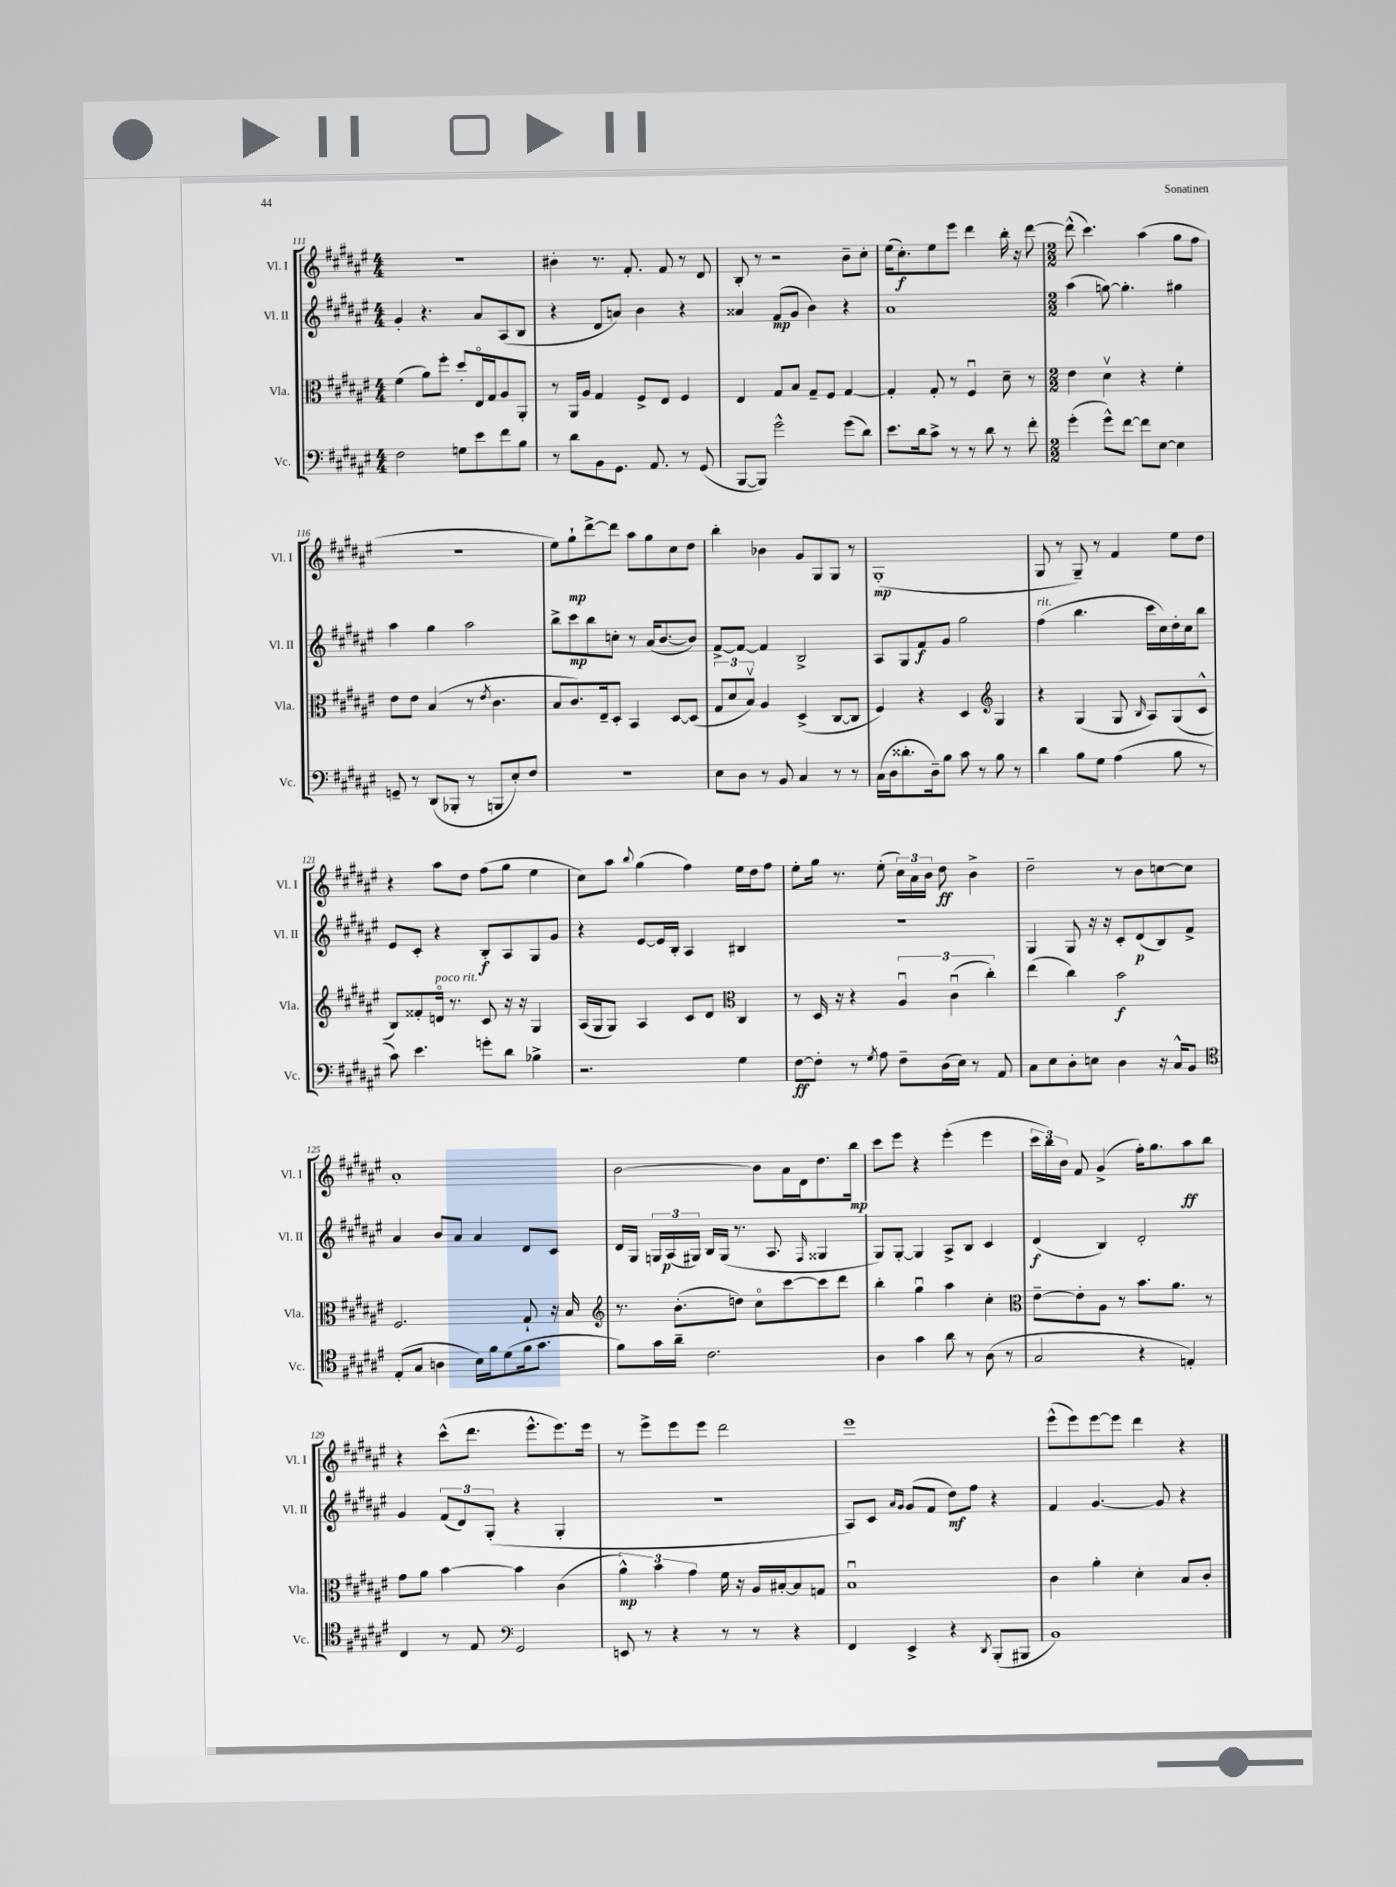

**kern	**kern	**kern	**kern
*staff4	*staff3	*staff2	*staff1
*clefF4	*clefC3	*clefG2	*clefG2
*k[f#c#g#d#a#e#]	*k[f#c#g#d#a#e#]	*k[f#c#g#d#a#e#]	*k[f#c#g#d#a#e#]
*M4/4	*M4/4	*M4/4	*M4/4
2F#\	(4f#\	4g#'/	1r
.	8a#\L)	4.r	.
.	8ff#'\J	.	.
8G\L	8dd#'/L	.	.
8e#\	16E#o/L	8a#/L	.
.	16G#/J	.	.
8f#\	8A#/	(8A#/	.
8B\J	8AA#'/J	8B/J	.
=	=	=	=
8r	8r	4r	4b#'\
8d#\L	16AA#/LL	.	.
.	16A#/JJ	.	.
8BB\	4G#/	8d#/L	8.r
8.GG#\J	.	8a/J)	.
.	.	.	8.f#'/
.	8F#^/L	4b\	.
8.AA#/	.	.	.
.	8E#/J	.	8f#/
8r	4F#/	4r	8r
(8GG#/	.	.	8d#/
=	=	=	=
[8BBB/L	4E#/	4a##/	8B'/
8BBB/]J)	.	.	8r
2g#^^\	8G#/L	(8f#/L	2r
.	8B/J	8g#/J	.
.	8G#~/L	4b\)	.
.	8F#/J	.	.
(8g#\L	[4G#/	4r	8b~\L
8d#\J)	.	.	8cc#'\J
=	=	=	=
8.e#\L	4G#'/]	1a#	(16ee#\LK
.	.	.	8.cc#'\)
16d#\k	.	.	.
8c#^\J	8G#'/	.	8ee#\
8r	8r	.	8eee#\J
8r	4F#u/	.	4ddd#\
8d#\	.	.	.
8r	8d#~\	.	16bb'\
.	.	.	16r
8f#'\	8r	.	[8ddd#\
=	=	=	=
*M2/2	*M2/2	*M2/2	*M2/2
(4g#'\	4e#\	(4aa#\	(8ddd#^^\]
.	.	.	4.ccc#\)
8g#^^\L)	4d#v\	[8gg\)	.
[8f#\J	.	4.gg'\]	.
8f#\]L	4r	.	(4aa#\
[8E#\J	.	.	.
4E#\]	4f#'\	4gg#\	8gg#\L
.	.	.	8ff#\J
=	=	=	=
8GG~/	8e#\L	4aa#\	1r
8r	8e#\J	.	.
(8DD#/L	(4B/	4gg#\	.
8BBB-'/J	.	.	.
8r	8r	2aa#\	.
.	8qe#/	.	.
8BBB/L	4.c#\	.	.
8E#'/)	.	.	.
8F#/J	.	.	.
=	=	=	=
1r	8B/L	8bb^\L	8ee#\L)
.	8.c#/)	8ccc#\	8gg#`\
.	.	8bb\	[8ddd#^\
.	16E#~/k	.	.
.	8D#'/J	8cc'\J	8ddd#\]J
.	4BB/	8r	8aa#\L
.	.	(16a#/LK	8gg#\
.	.	[8.b/	.
.	[8D#/L	.	8cc#\
.	(8D#/]J	8b/]J)	8dd#\J
=	=	=	=
8E#\L	12G#/L	[8f#^/L	4bb'\
.	12d#/	.	.
8D#\J	.	8f#/_J	.
.	12Bv/J)	.	.
8r	4A#/	4f#/]	4b-\
8BB/	.	.	.
4C#/	(4D#^/	2B^/	8g#/L
.	.	.	8G#/
8r	[8C#/L	.	8G#/J
8r	8C#/]J	.	8r
=	=	=	=
(16C#\LL	4F#/)	8A#/L	(1G#'
16D#\J	.	.	.
8.d##'\	.	8G#/	.
.	4r	8f#/	.
16D#~\k)	.	.	.
8B\J	.	8g#/J	.
8c#\	4D#/	2gg#\	.
8r	.	.	.
*	*clefG2	*	*
8B\	4G#/	.	.
8r	.	.	.
=	=	=	=
4d#\	4r	(4ff#\	8G#/
.	.	.	8r
8B\L	(4G#/	4.bb\	8G#~/)
8G#\J	.	.	8r
(4A#\	8G#/	.	4f#/
.	16qqB/	.	.
.	8A#/L)	16ccc#\LL	.
.	.	16cc#\)	.
8B\	(8G#/	16dd#'\	8ee#\L
.	.	16cc#\J	.
8r	8c#^^/J	8bb\J	8dd#\J
=	=	=	=
8c#\)	8B/L)	8e#/L	4r
4.e#\	8f##'/	8c#'/J	.
.	16do/Jk	4r	8aa#\L
.	8.r	.	.
.	.	.	8dd#\J
8g'\L	8c#/	8B'/L	(8ff#\L
8d#\J	16r	8A#/	8gg#\J
.	16r	.	.
4B-^\	4G#/	8G#/	4ee#\
.	.	8g#/J	.
=	=	=	=
2.r	(16A#/LL	4r	8cc#\L)
.	16G#/J	.	.
.	8G#/J)	.	8aa#\J
.	.	.	8qqbb/
.	4A#/	[8e#/L	(4gg#\
.	.	16e#/]L	.
.	.	16B'/JJ	.
.	8c#/L	4A#/	4ff#\)
.	8d#/J	.	.
*	*clefC3	*	*
4G#\	4C#/	4B#/	16ee#\LL
.	.	.	16dd#\J
.	.	.	8ff#\J
=	=	=	=
[8F#\L	8r	1r	8ee#'\L
8F#'\]J	16D#/	.	16gg#\Jk
.	16r	.	8.r
8r	4r	.	.
8qG#/	.	.	.
8A#\	.	.	(8ee#'\
8F#~\L	6A#u/	.	24cc#\LL)
.	.	.	24a#\
.	.	.	24b\JJ
(16D#\L	.	.	8dd#\
.	(6c#u\	.	.
16E#\JJ)	.	.	.
8r	.	.	4b^\
.	6cc#'\)	.	.
8AA#/	.	.	.
=	=	=	=
8C#\L	(4ee#\	4G#/	2dd#~\
8E#\	.	.	.
8D#'\	4cc#\)	8G#/	.
8E\J	.	16r	.
.	.	16r	.
4D#\	2b\	8c#'/L	8r
.	.	(8d#/	8b\L
16r	.	8B/)	[8cc\
16C#^^/LK	.	.	.
8BB/J	.	8f#^/J	8cc\]J
=	=	=	=
*clefC4	*	*	*
(8E#'/L	2.F#/	4a#/	1a#'
8G#/J	.	.	.
4A\	.	8b/L	.
.	.	8a#/J	.
16B\LL)	.	4a#/	.
16f#\J	.	.	.
(8d#\	.	.	.
16f#\k	8G#`/	8d#/L	.
8.g#\J	.	.	.
.	16r	8c#/J	.
.	16B/	.	.
=	=	=	=
*	*clefG2	*	*
8f#\L)	8.r	16d#/LL	[2b\
.	.	16G#/JJ	.
16g#\L	.	24G/LL	.
.	.	(24A#/	.
16a#~\JJ	(8.b'\L	.	.
.	.	24G#/JJ)	.
2.c#\	.	16B/LL	.
.	.	(16G#/JJ	.
.	8dd\J)	8.r	.
.	8cc#o\L	.	8b\]L
.	.	8.A#/	.
.	[8ccc#\	.	16a#\L
.	.	.	16d#\J
.	.	16qqF#/	.
.	8ccc#\]	4G##/	8.dd#\
.	8ddd#\J	.	.
.	.	.	16bb\Jk
=	=	=	=
4A#\	4bb'\	8G#/L)	8ccc#\L
.	.	[8G#'/J	8eee#\J
4g#\	4gg#u\	4G#/]	4r
8a#\	4aa#\	8A#^/L	(4eee#'\
8r	.	8B/J	.
(8A#\	4cc#'\	4c#/	4eee#\
8r	.	.	.
=	=	=	=
*	*clefC3	*	*
2G#/	[8e#~\L	(4d#/	24ccc#\LL
.	.	.	24bb\)
.	.	.	24b\JJ
.	8e#'\]	.	8f#/
.	8A#\J	4B/)	(4g#^/
.	8r	.	.
4r	8.b\L	2d#'/	16ff#'\LK)
.	.	.	8.gg#\
.	8.a#\J	.	.
4E'/)	.	.	8aa#\
.	8r	.	8bb\J
=	=	=	=
4C#/	8g#\L	4g#/	4r
.	8a#\J	.	.
8r	[4b\	(12f#/L	(8ccc#^^\L
.	.	12d#/)	.
8E#/	.	.	8.ddd#\J
.	.	(12G#'/J	.
*clefF4	*	*	*
2GG#/	4b\]	4r	.
.	.	.	8.eee#^^\L
.	(4c#\	4G#'/	8.eee#\)
.	.	.	16eee#\Jk
=	=	=	=
8EE/	6a#^^\)	1r	8r
8r	.	.	8eee#^\L
.	6b\	.	.
4r	.	.	8eee#\
.	6g#\	.	.
.	.	.	8eee#\J
8r	16f#\	.	2ddd#\
.	16r	.	.
8r	16A#/LL	.	.
.	[16B#'/J	.	.
4r	8B#/]	.	.
.	8G/J	.	.
=	=	=	=
4FF#/	1Bu	8A#/L)	1eee#
.	.	8c#/J	.
.	.	16qqa#/LL	.
.	.	16qqg#/JJ	.
4EE#^/	.	(8g#/L	.
.	.	8f#/J	.
4r	.	8dd#\L)	.
.	.	8ff#\J	.
8qDD#/	.	.	.
(8BBB'/L	.	4r	.
8BBB#/J	.	.	.
=	=	=	=
1BB)	4c#\	4f#/	(8eee#^^\L
.	.	.	8eee#\)
.	4a#'\	[4.g#/	[8eee#\
.	.	.	8eee#\]J
.	4d#'\	.	4ddd#\
.	.	8g#/]	.
.	8B/L	4r	4r
.	8c#'/J	.	.
==	==	==	==
*-	*-	*-	*-
